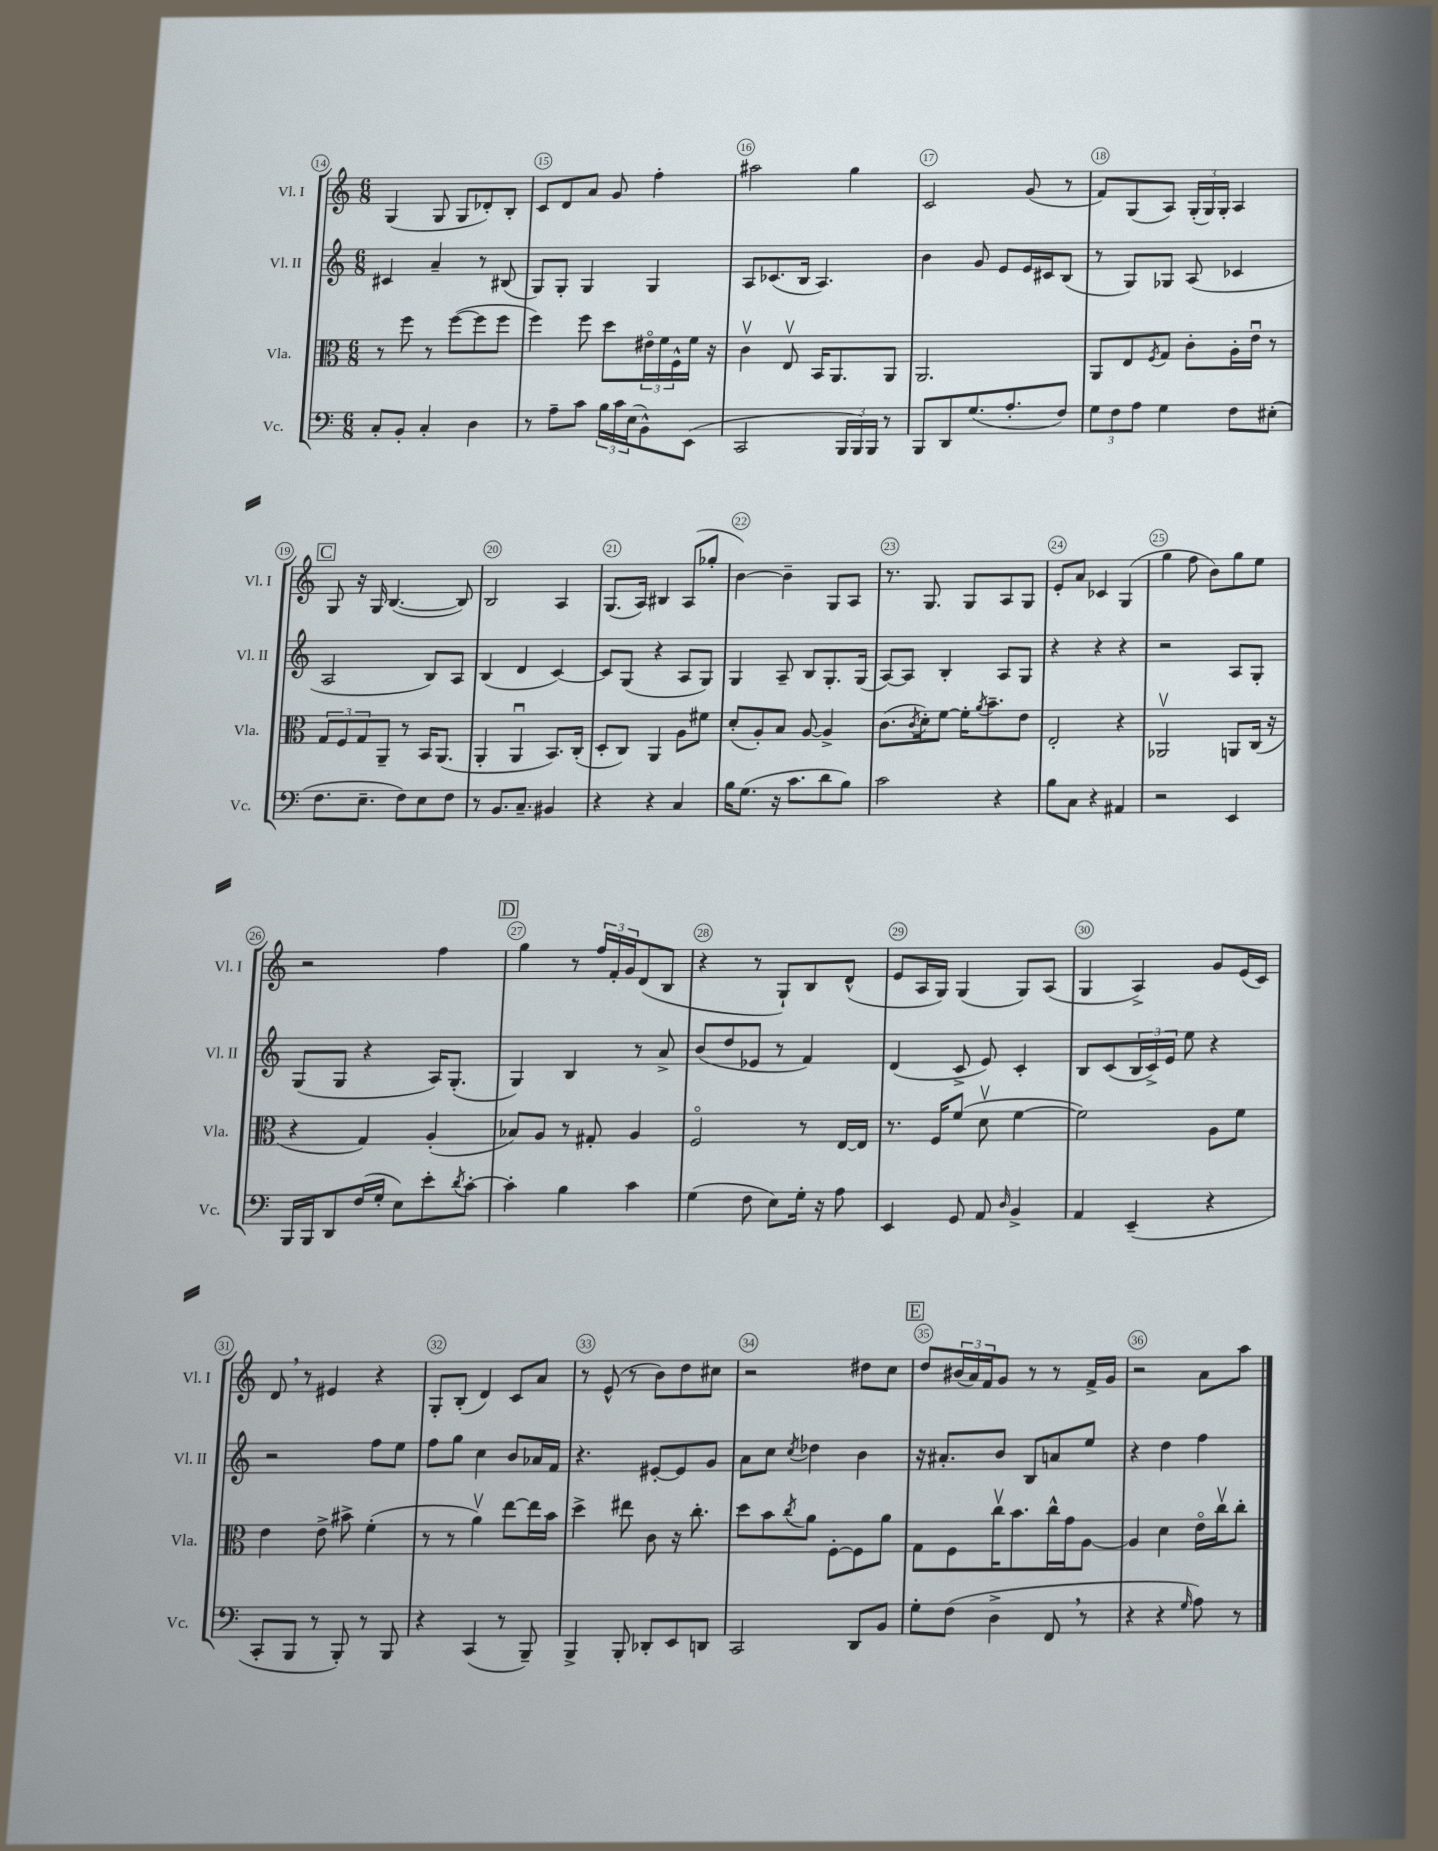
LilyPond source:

<<
\new StaffGroup <<
\new Staff = "s0" \with { instrumentName = "Vl. I" shortInstrumentName = "Vl. I" } {
    \clef treble \key c \major \numericTimeSignature \time 6/8
    g4( g8 g8 des'8-.) b8-. |
    c'8 d'8 a'8 g'8 f''4-. |
    ais''2 g''4 |
    c'2 g'8( r8 |
    f'8) g8( a8) \tuplet 3/2 { g16-.( g16) g16-. } a4 |
    \mark \markup { \box "C" } g8 r16 g16 b4.~( b8) |
    b2 a4 |
    g8.( a16) bis4 a8( ges''8-. |
    b'4~) b'4-- g8 a8 |
    r8. g8. g8 a8 g8 |
    e'8-. a'8 ces'4 g4( |
    g''4 f''8 b'8) g''8 e''8 |
    r2 f''4 |
    \mark \markup { \box "D" } g''4 r8 \tuplet 3/2 { f''16 f'16-. g'16 } d'8( b8 |
    r4 r8 g8-!) b8 d'8-^( |
    e'8 a16 g16) g4( g8) a8( |
    g4 a4->) g'8 e'16( c'16) |
    d'8 \breathe r8 eis'4 r4 |
    g8-. b8-.( d'4) c'8 a'8 |
    r8 e'8-^( r8 b'8) d''8 cis''8 |
    r2 dis''8 c''8 |
    \mark \markup { \box "E" } d''8 \tuplet 3/2 { bis'16( a'16) f'16 } g'8 r8 r8 f'16-> g'16 |
    r2 a'8 a''8 \bar "|." |
}
\new Staff = "s1" \with { instrumentName = "Vl. II" shortInstrumentName = "Vl. II" } {
    \clef treble \key c \major \numericTimeSignature \time 6/8
    cis'4 a'4-- r8 bis8( |
    g8) g8-. g4 g4 |
    a8 ces'8.( b16 a4.) |
    b'4 g'8 e'8 e'16 cis'16 b8( |
    r8 g8) ges8 a8( ces'4 |
    \mark \markup { \box "C" } a2 b8) a8 |
    b4( d'4 c'4~) |
    c'8 g8( r4 a8 g8) |
    g4 a8-- b8 g8.-. g16( |
    a8~) a8 b4-. a8 g8 |
    r4 r4 r4 |
    r2 a8 g8-. |
    g8( g8 r4 a16) g8.-.( |
    \mark \markup { \box "D" } g4) b4 r8 a'8-> |
    b'8( d''8 ees'8 r8 f'4) |
    d'4( c'8-> e'8) c'4-. |
    b8 c'8( \tuplet 3/2 { b16 c'16->) e'16 } e''8 r4 |
    r2 f''8 e''8 |
    f''8 g''8 c''4 b'8 aes'16 f'16 |
    r4. eis'8~-. eis'8 g'8 |
    a'8 c''8 \acciaccatura { c''8 } des''4 b'4 |
    \mark \markup { \box "E" } r16 ais'8.-. b'8 b8 a'8 e''8 |
    r4 d''4 f''4 \bar "|." |
}
\new Staff = "s2" \with { instrumentName = "Vla." shortInstrumentName = "Vla." } {
    \clef alto \key c \major \numericTimeSignature \time 6/8
    r8 f''8 r8 f''8~( f''8 f''8 |
    f''4) f''8 d''8 \tuplet 3/2 { eis'16\flageolet f'16 f16-^ } f'16 r16 |
    c'4\upbow e8\upbow b,16 a,8. a,8 |
    a,2. |
    a,8 e8 \acciaccatura { f8 } g8 c'8-. a16-. e'16\downbow r8 |
    \mark \markup { \box "C" } \tuplet 3/2 { g8 f8 g8 } a,8-- r8 b,16 a,8.( |
    a,4-. a,4\downbow b,8.) c16-.( |
    d8-. c8) a,4 a8 fis'8 |
    d'8-.( a8-.) b8 a8~ a4-> |
    c'8.( \acciaccatura { c'8 } d'16-.) f'8~ f'16-. \acciaccatura { a'8 } b'8.-- e'8 |
    e2-. r4 |
    aes,2\upbow a,8 c16( r16 |
    r4 g4) a4-.( |
    \mark \markup { \box "D" } bes8) a8 r8 gis8-. a4 |
    f2\flageolet r8 e16~ e16 |
    r8. f16 f'8( d'8\upbow f'4~ |
    f'2) a8 f'8 |
    e'4 e'8-> bis'8-> f'4-.( |
    r8 r8 a'4\upbow) e''8~ e''16 b'16 |
    d''4-> eis''8 c'8 r16 c''8.-. |
    d''8 b'8 \acciaccatura { c''8 } a'8 f8~-. f8 a'8 |
    \mark \markup { \box "E" } g8 f8 c''16\upbow b'8. c''16-^ g'16 a8~ |
    a4 d'4 e'16\flageolet c''16\upbow c''8-. \bar "|." |
}
\new Staff = "s3" \with { instrumentName = "Vc." shortInstrumentName = "Vc." } {
    \clef bass \key c \major \numericTimeSignature \time 6/8
    c8-. b,8-. c4-. d4 |
    r8 a8-- c'8 \tuplet 3/2 { b16 c'16 e16( } b,8-^) e,8( |
    c,2 \tuplet 3/2 { b,,16 b,,16) b,,16 } r8 |
    b,,8 d,8 g8.( a8.-. f8) |
    \tuplet 3/2 { g8 f8 a8 } g4 f8 eis8-.( |
    \mark \markup { \box "C" } f8. e8.-- f8) e8 f8 |
    r8 b,8. c8.-- bis,4 |
    r4 r4 c4 |
    b16 g8.( r16 c'8. d'8 b8) |
    c'2 r4 |
    b8 c8 r4 ais,4 |
    r2 e,4 |
    b,,16 b,,16 d,8 f16( g16-. e8) e'8-. \acciaccatura { d'8 } c'8~-. |
    \mark \markup { \box "D" } c'4-. b4 c'4 |
    g4( f8 e8) g16-. r16 a8 |
    e,4 g,8 a,8 \grace { d16 } b,4-> |
    a,4 e,4--( r4 |
    c,8-. b,,8 r8 b,,8-.) r8 b,,8 |
    r4 c,4( r8 b,,8--) |
    b,,4-> b,,8-. des,8-. e,8 d,8 |
    c,2 d,8 b,8 |
    \mark \markup { \box "E" } g8-. f8( d4-> f,8 \breathe r8 |
    r4 r4 \grace { g16 } a8) r8 \bar "|." |
}
>>
>>
\layout { \context { \Score currentBarNumber = #14 \override BarNumber.break-visibility = ##(#f #t #t) barNumberVisibility = #all-bar-numbers-visible \override BarNumber.stencil = #(make-stencil-circler 0.1 0.3 ly:text-interface::print) } }
